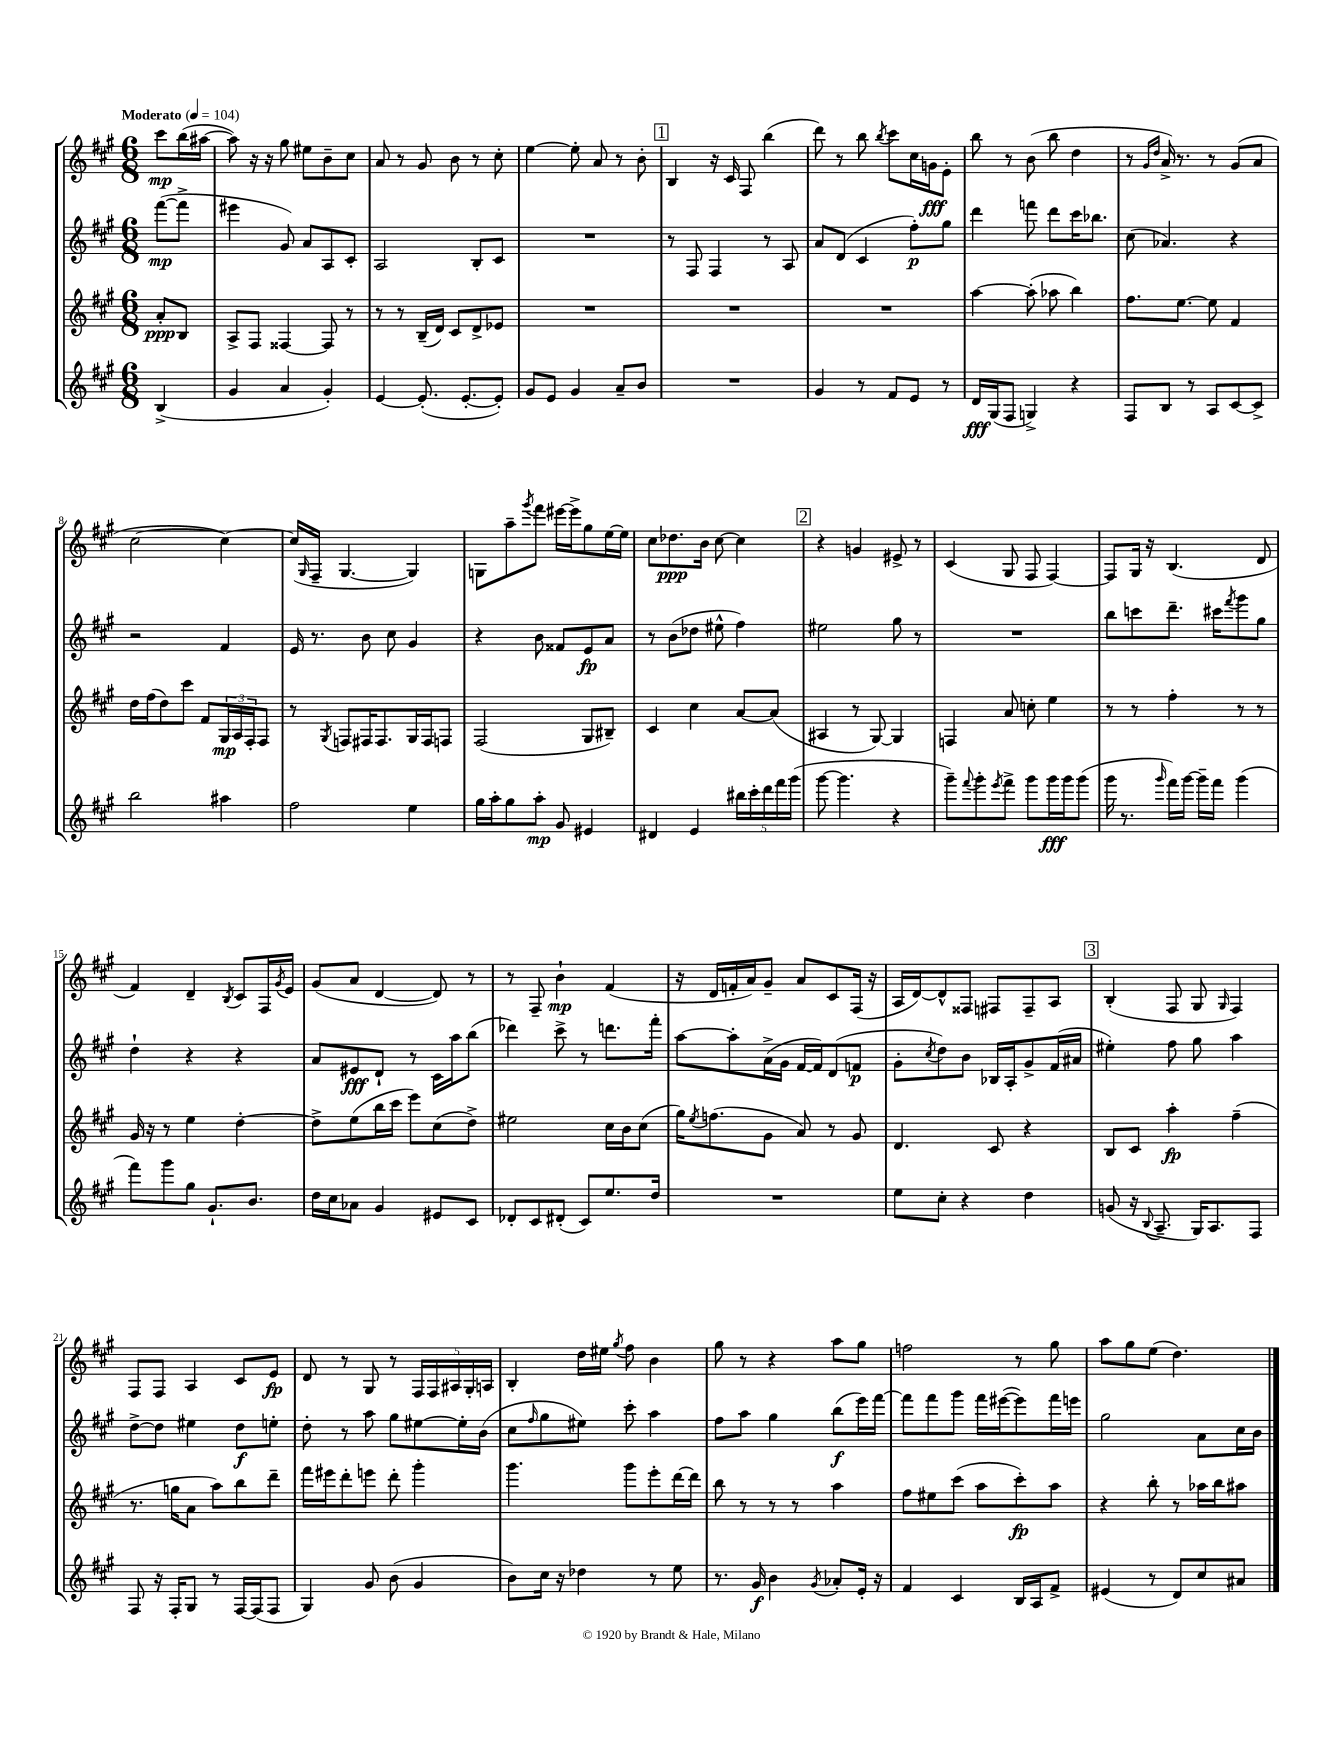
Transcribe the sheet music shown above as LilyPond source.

<<
\new StaffGroup <<
\new Staff = "s0" {
    \clef treble \key a \major \numericTimeSignature \time 6/8 \partial 4 \tempo "Moderato" 4 = 104
    cis'''8\mp b''16( ais''16~ |
    ais''8) r16 r16 gis''8 eis''8 b'8-- cis''8 |
    a'8 r8 gis'8 b'8 r8 cis''8-. |
    e''4~ e''8-. a'8 r8 b'8-. |
    \mark \markup { \box "1" } b4 r16 cis'16 fis8 b''4( |
    d'''8) r8 b''8 \acciaccatura { b''8 } cis'''8 cis''16 g'16\fff e'8-. |
    b''8 r8 b'8( b''8 d''4 |
    r8 \grace { gis'16 d''16 } a'16->) r8. r8 gis'8( a'8 |
    cis''2~ cis''4~) |
    cis''16( \grace { gis16 } fis16-- gis4.~ gis4) |
    g8 a''8-- \acciaccatura { gis'''8 } fis'''8 eis'''16~ eis'''16-> gis''8 e''16~ e''16 |
    cis''8 des''8.\ppp b'16 cis''8~ cis''4 |
    \mark \markup { \box "2" } r4 g'4 eis'8-> r8 |
    cis'4( gis8 fis8 fis4~) |
    fis8 gis16 r16 b4.( d'8 |
    fis'4) d'4-- \acciaccatura { b8 } cis'8 fis16 \acciaccatura { gis'8 } e'16 |
    gis'8( a'8 d'4~ d'8) r8 |
    r8 fis8-- b'4-!\mp fis'4( |
    r16 d'16 f'16-. a'16) gis'8-- a'8 cis'8 fis16( r16 |
    a16 d'16~) d'8-^ fisis8 fis8 fis8-- a8 |
    \mark \markup { \box "3" } b4-.( fis8 gis8 \grace { gis16 } fis4) |
    fis8 fis8 a4 cis'8 e'8\fp |
    d'8 r8 gis8 r8 \tuplet 5/4 { fis16 fis16 ais16 gis16-. a16 } |
    b4-. d''16 eis''16 \acciaccatura { gis''8 } fis''8 b'4 |
    gis''8 r8 r4 a''8 gis''8 |
    f''2 r8 gis''8 |
    a''8 gis''8 e''8( d''4.) \bar "|." |
}
\new Staff = "s1" {
    \clef treble \key a \major \numericTimeSignature \time 6/8 \partial 4
    fis'''8~\mp( fis'''8-> |
    eis'''4 gis'8) a'8 a8 cis'8-. |
    a2 b8-. cis'8 |
    R2. |
    \mark \markup { \box "1" } r8 fis8 fis4 r8 a8 |
    a'8 d'8( cis'4 fis''8-.\p) gis''8 |
    d'''4 f'''8 d'''8 cis'''16 bes''8. |
    cis''8( aes'4.) r4 |
    r2 fis'4 |
    e'16 r8. b'8 cis''8 gis'4 |
    r4 b'8 fisis'8 e'8\fp a'8 |
    r8 b'8( des''8 eis''8-^ fis''4) |
    \mark \markup { \box "2" } eis''2 gis''8 r8 |
    R2. |
    b''8 c'''8 d'''8.-- cis'''16 \acciaccatura { fis'''8 } gis'''8 gis''8 |
    d''4-! r4 r4 |
    a'8 eis'8\fff d'8-! r8 cis'16 a''16 b''8( |
    des'''4) cis'''8-> r8 d'''8. fis'''16-. |
    a''8~ a''8-. a'16->( gis'16 fis'16~ fis'16) d'8( f'8\p |
    gis'8-. \acciaccatura { cis''8 } d''8) b'8 bes16 a16-. gis'8-> fis'16( ais'16 |
    \mark \markup { \box "3" } eis''4-.) fis''8 gis''8 a''4 |
    d''8~-> d''8 eis''4 d''8\f e''8-. |
    d''8-. r8 a''8 gis''8 eis''8~ eis''16-. b'16( |
    cis''8 \grace { fis''16 } gis''8 eis''8) cis'''8-. a''4 |
    fis''8 a''8 gis''4 b''8\f( e'''16) fis'''16~ |
    fis'''8 fis'''8 gis'''8 fis'''16 eis'''16~( eis'''8) fis'''16 e'''16 |
    gis''2 a'8 cis''16 b'16 \bar "|." |
}
\new Staff = "s2" {
    \clef treble \key a \major \numericTimeSignature \time 6/8 \partial 4
    a'8-.\ppp b8 |
    a8-> fis8 fisis4~ fisis8 r8 |
    r8 r8 b16--( d'16) cis'8 d'8-> ees'8 |
    R2. |
    \mark \markup { \box "1" } R2. |
    R2. |
    a''4~ a''8-.( aes''8 b''4) |
    fis''8. e''8.~ e''8 fis'4 |
    d''16 fis''16( d''8) cis'''8 fis'8 \tuplet 3/2 { gis16\mp a16 fis16-. } fis8 |
    r8 \acciaccatura { gis8 } f8 fis16 fis8. gis16 fis16 f8 |
    fis2( gis8 bis8--) |
    cis'4 cis''4 a'8~ a'8( |
    \mark \markup { \box "2" } ais4 r8 gis8~) gis4 |
    f4 a'8 c''8-. e''4 |
    r8 r8 fis''4-. r8 r8 |
    gis'16 r16 r8 e''4 d''4~-. |
    d''8-> e''8( b''16 cis'''16 e'''8) cis''8( d''8->) |
    eis''2 cis''16 b'16 cis''8( |
    gis''16) \acciaccatura { e''8 } f''8.( gis'8 a'8) r8 gis'8 |
    d'4. cis'8 r4 |
    \mark \markup { \box "3" } b8 cis'8 a''4-.\fp fis''4--( |
    r8. g''16 a'8 a''8) b''8 d'''8-- |
    fis'''16 eis'''16 d'''8-. e'''8 d'''8-. gis'''4-. |
    gis'''4. gis'''8 e'''8-. d'''16~ d'''16 |
    b''8 r8 r8 r8 a''4 |
    fis''8 eis''8 cis'''8( a''8 cis'''8-.\fp) a''8 |
    r4 b''8-. r8 aes''16 b''16 ais''8 \bar "|." |
}
\new Staff = "s3" {
    \clef treble \key a \major \numericTimeSignature \time 6/8 \partial 4
    b4->( |
    gis'4 a'4 gis'4-.) |
    e'4~ e'8.-.( e'8.~-. e'8-.) |
    gis'8 e'8 gis'4 a'8-- b'8 |
    \mark \markup { \box "1" } R2. |
    gis'4 r8 fis'8 e'8 r8 |
    d'16\fff gis16( fis8 g4->) r4 |
    fis8 b8 r8 a8 cis'8~ cis'8-> |
    b''2 ais''4 |
    fis''2 e''4 |
    gis''16 a''16-. gis''8 a''8-.\mp gis'8 eis'4 |
    dis'4 e'4 \tuplet 5/4 { bis''16 cis'''16-. d'''16 fis'''16 gis'''16( } |
    \mark \markup { \box "2" } gis'''8~ gis'''4. r4 |
    gis'''8--) \appoggiatura { fis'''8 } gis'''8-. \acciaccatura { e'''8 } fis'''8-> gis'''8 gis'''16\fff gis'''16 gis'''8( |
    gis'''16 r8. \grace { gis'''16 } fis'''16) gis'''16~ gis'''16-- fis'''16 gis'''4( |
    fis'''8) gis'''8 gis''8 gis'8.-! b'8. |
    d''16 cis''16 aes'8 gis'4 eis'8 cis'8 |
    des'8-. cis'8 dis'8-.( cis'8) e''8. d''16 |
    R2. |
    e''8 cis''8-. r4 d''4 |
    \mark \markup { \box "3" } g'8( r16 \appoggiatura { b8 } a8.-- gis16) a8. fis8 |
    fis8 r16 fis16-. gis8 r8 fis16~ fis16( fis8 |
    gis4) gis'8 b'8( gis'4 |
    b'8) cis''16 r16 des''4 r8 e''8 |
    r8. gis'16\f b'4 \acciaccatura { gis'8 } aes'8-. e'16-. r16 |
    fis'4 cis'4 b16 a16 fis'8-> |
    eis'4( r8 d'8) cis''8 ais'8 \bar "|." |
}
>>
>>
